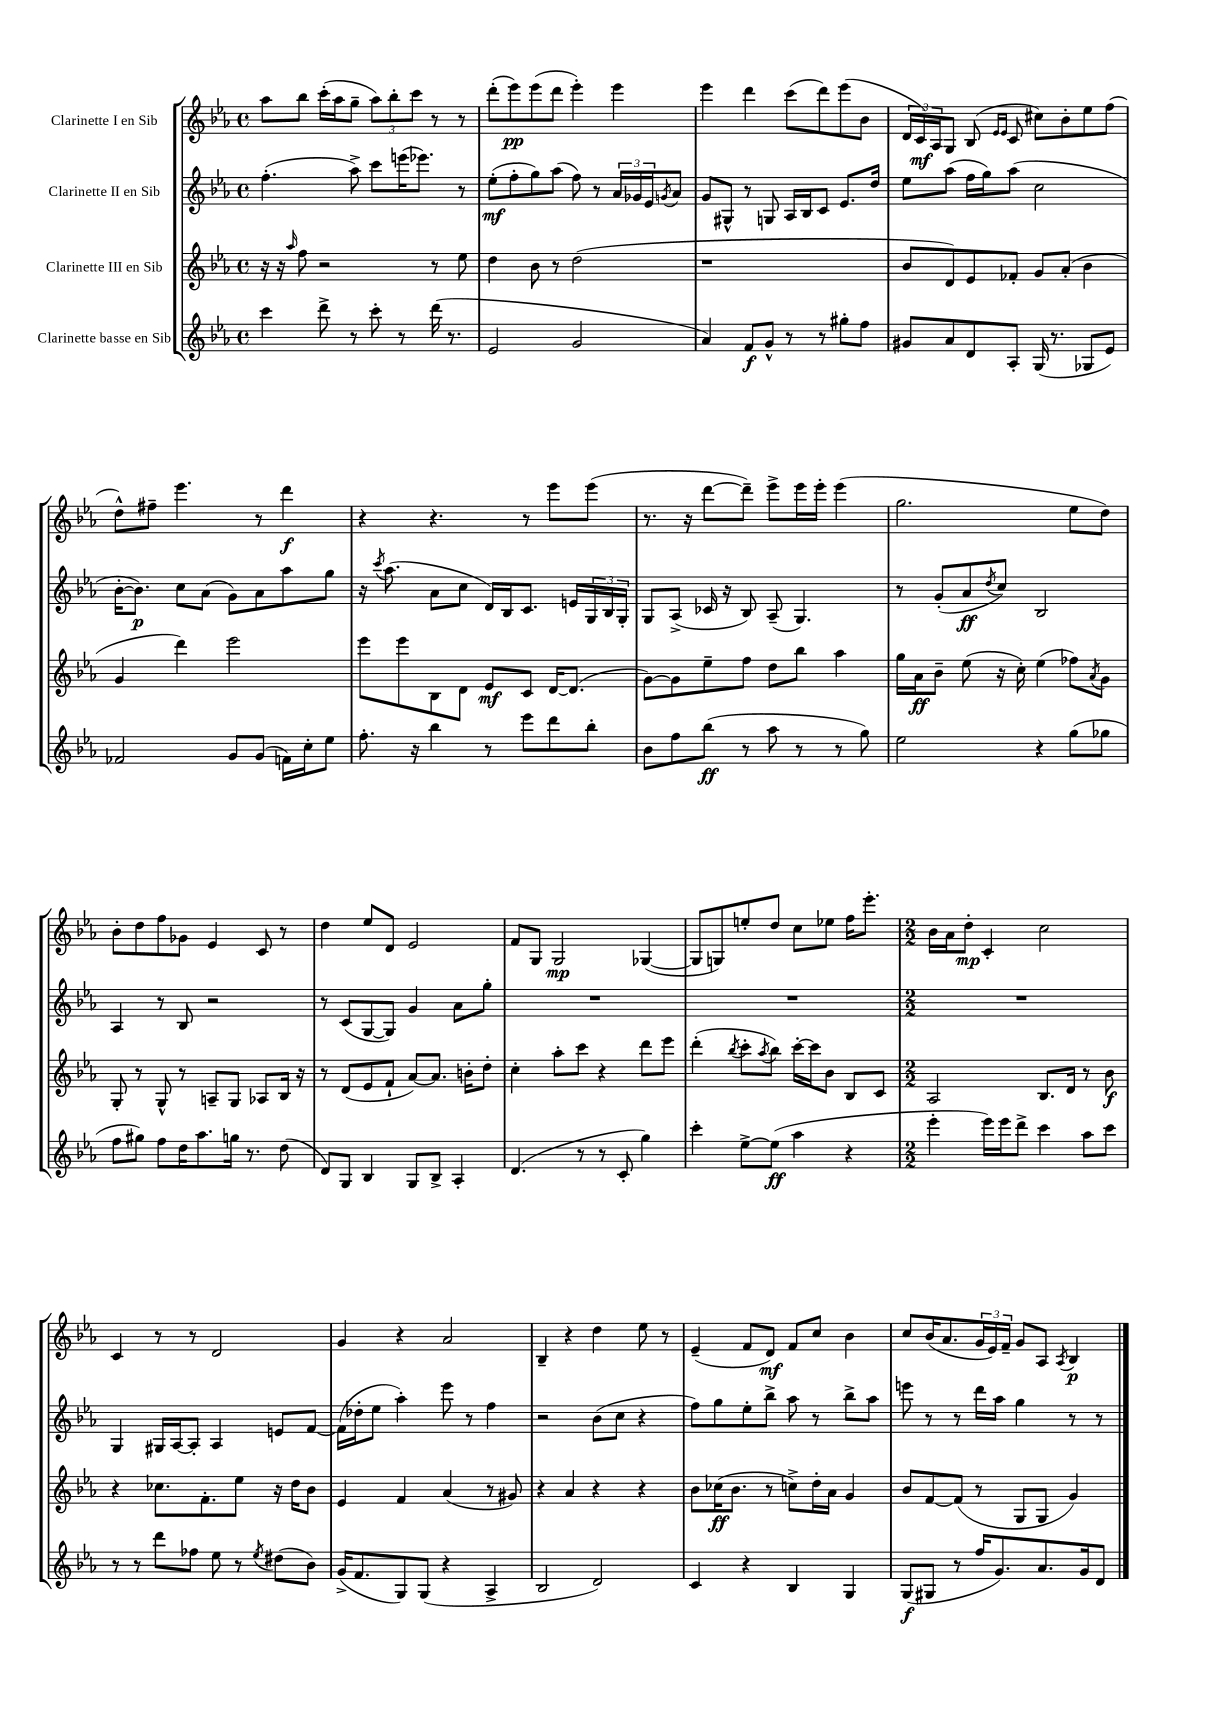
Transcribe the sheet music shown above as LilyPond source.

<<
\new StaffGroup <<
\new Staff = "s0" \with { instrumentName = "Clarinette I en Sib" } {
    \clef treble \key ees \major \defaultTimeSignature \time 4/4
    aes''8 bes''8 c'''16-.( aes''16 g''8-- \tuplet 3/2 { aes''8) bes''8-. c'''8 } r8 r8 |
    d'''8-.( ees'''8\pp) ees'''8( d'''8 ees'''4-.) ees'''4 |
    ees'''4 d'''4 c'''8( d'''8) ees'''8( bes'8 |
    \tuplet 3/2 { d'16 c'16\mf) aes16 } g8 bes8( \grace { ees'16 ees'16 } c'8 cis''8) bes'8-. ees''8 f''8( |
    d''8-^) fis''8-- ees'''4. r8 d'''4\f |
    r4 r4. r8 ees'''8 ees'''8( |
    r8. r16 d'''8~ d'''8--) ees'''8-> ees'''16 ees'''16-. ees'''4( |
    g''2. ees''8 d''8) |
    bes'8-. d''8 f''8 ges'8 ees'4 c'8 r8 |
    d''4 ees''8 d'8 ees'2 |
    f'8 g8 g2\mp ges4~( |
    ges8 g8) e''8-. d''8 c''8 ees''8 f''16 ees'''8.-. |
    \numericTimeSignature \time 2/2 bes'16 aes'16 d''8-.\mp c'4-. c''2 |
    c'4 r8 r8 d'2 |
    g'4 r4 aes'2 |
    bes4-- r4 d''4 ees''8 r8 |
    ees'4--( f'8 d'8\mf) f'8 c''8 bes'4 |
    c''8 bes'16( aes'8. \tuplet 3/2 { g'16 ees'16) f'16-- } g'8 aes8 \acciaccatura { aes8 } bes4\p \bar "|." |
}
\new Staff = "s1" \with { instrumentName = "Clarinette II en Sib" } {
    \clef treble \key ees \major \defaultTimeSignature \time 4/4
    f''4.-.( aes''8->) c'''8 e'''16( ees'''8.) r8 |
    ees''8-.\mf( f''8-. g''8) aes''8( f''8) r8 \tuplet 3/2 { aes'16 ges'16 ees'16 } \acciaccatura { g'8 } aes'8 |
    g'8 gis8-^ r8 g8 aes16 bes16 c'8 ees'8. d''16 |
    ees''8 aes''8( f''16 g''16) aes''8( c''2 |
    bes'16~-. bes'8.\p) c''8 aes'8( g'8) aes'8 aes''8 g''8 |
    r16 \acciaccatura { c'''8 } aes''8.( aes'8 c''8 d'16) bes16 c'8. e'16 \tuplet 3/2 { g16 bes16 g16-. } |
    g8 aes8->( ces'16 r16 bes8) aes8--( g4.) |
    r8 g'8-.( aes'8\ff \acciaccatura { d''8 } c''8) bes2 |
    aes4 r8 bes8 r2 |
    r8 c'8( g8~ g8) g'4 aes'8 g''8-. |
    R1 |
    R1 |
    \numericTimeSignature \time 2/2 R1 |
    g4 gis16 aes16~ aes8-. aes4 e'8 f'8~ |
    f'16( des''16-. ees''8 aes''4-.) ees'''8 r8 f''4 |
    r2 bes'8( c''8 r4 |
    f''8) g''8 ees''8-. bes''8-> aes''8 r8 bes''8-> aes''8 |
    e'''8 r8 r8 d'''16 aes''16 g''4 r8 r8 \bar "|." |
}
\new Staff = "s2" \with { instrumentName = "Clarinette III en Sib" } {
    \clef treble \key ees \major \defaultTimeSignature \time 4/4
    r16 r16 \grace { aes''16 } f''8 r2 r8 ees''8 |
    d''4 bes'8 r8 d''2( |
    r1 |
    bes'8 d'8) ees'8 fes'8-. g'8 aes'8-.( bes'4 |
    g'4 d'''4) ees'''2 |
    ees'''8 ees'''8 bes8 d'8 ees'8\mf c'8 d'16~ d'8.( |
    g'8~) g'8 ees''8-- f''8 d''8 bes''8 aes''4 |
    g''16 aes'16\ff bes'8-- ees''8( r16 c''16-.) ees''4( fes''8) \acciaccatura { aes'8 } g'8 |
    g8-. r8 g8-^ r8 a8-- g8 aes8 bes16 r16 |
    r8 d'8( ees'8 f'8-! aes'8~) aes'8. b'16-. d''8-. |
    c''4-. aes''8-. c'''8 r4 d'''8 ees'''8 |
    d'''4-.( \acciaccatura { bes''8 } c'''8-. \acciaccatura { aes''8 } bes''8) c'''16~-. c'''16 bes'8 bes8 c'8 |
    \numericTimeSignature \time 2/2 aes2 bes8. d'16 r8 bes'8\f |
    r4 ces''8. f'8.-. ees''8 r16 d''16 bes'8 |
    ees'4 f'4 aes'4( r8 gis'8) |
    r4 aes'4 r4 r4 |
    bes'8 ces''16\ff( bes'8. r8 c''8->) d''16-. aes'16 g'4 |
    bes'8 f'8~ f'8( r8 g8 g8 g'4) \bar "|." |
}
\new Staff = "s3" \with { instrumentName = "Clarinette basse en Sib" } {
    \clef treble \key ees \major \defaultTimeSignature \time 4/4
    c'''4 d'''8-> r8 c'''8-. r8 d'''16( r8. |
    ees'2 g'2 |
    aes'4) f'8\f g'8-^ r8 r8 gis''8-. f''8 |
    gis'8 aes'8 d'8 aes8-. g16( r8. ges8 ees'8) |
    fes'2 g'8 g'8( f'16) c''16-. ees''8 |
    f''8.-. r16 bes''4 r8 ees'''8 d'''8 bes''8-. |
    bes'8 f''8 bes''8\ff( r8 aes''8 r8 r8 g''8) |
    ees''2 r4 g''8( ges''8 |
    f''8 gis''8) f''8 d''16 aes''8. g''16 r8. d''8( |
    d'8) g8 bes4 g8 bes8-> aes4-. |
    d'4.( r8 r8 c'8-. g''4) |
    c'''4-. ees''8~-> ees''8\ff( aes''4 r4 |
    \numericTimeSignature \time 2/2 ees'''4-. ees'''16) ees'''16 d'''8-> c'''4 aes''8 c'''8 |
    r8 r8 d'''8 fes''8 ees''8 r8 \acciaccatura { ees''8 } dis''8( bes'8) |
    g'16->( f'8. g8) g8( r4 aes4-> |
    bes2 d'2) |
    c'4 r4 bes4 g4 |
    g8\f( gis8 r8 f''16 g'8.) aes'8. g'16 d'8 \bar "|." |
}
>>
>>
\layout { \context { \Score \remove "Bar_number_engraver" } }
